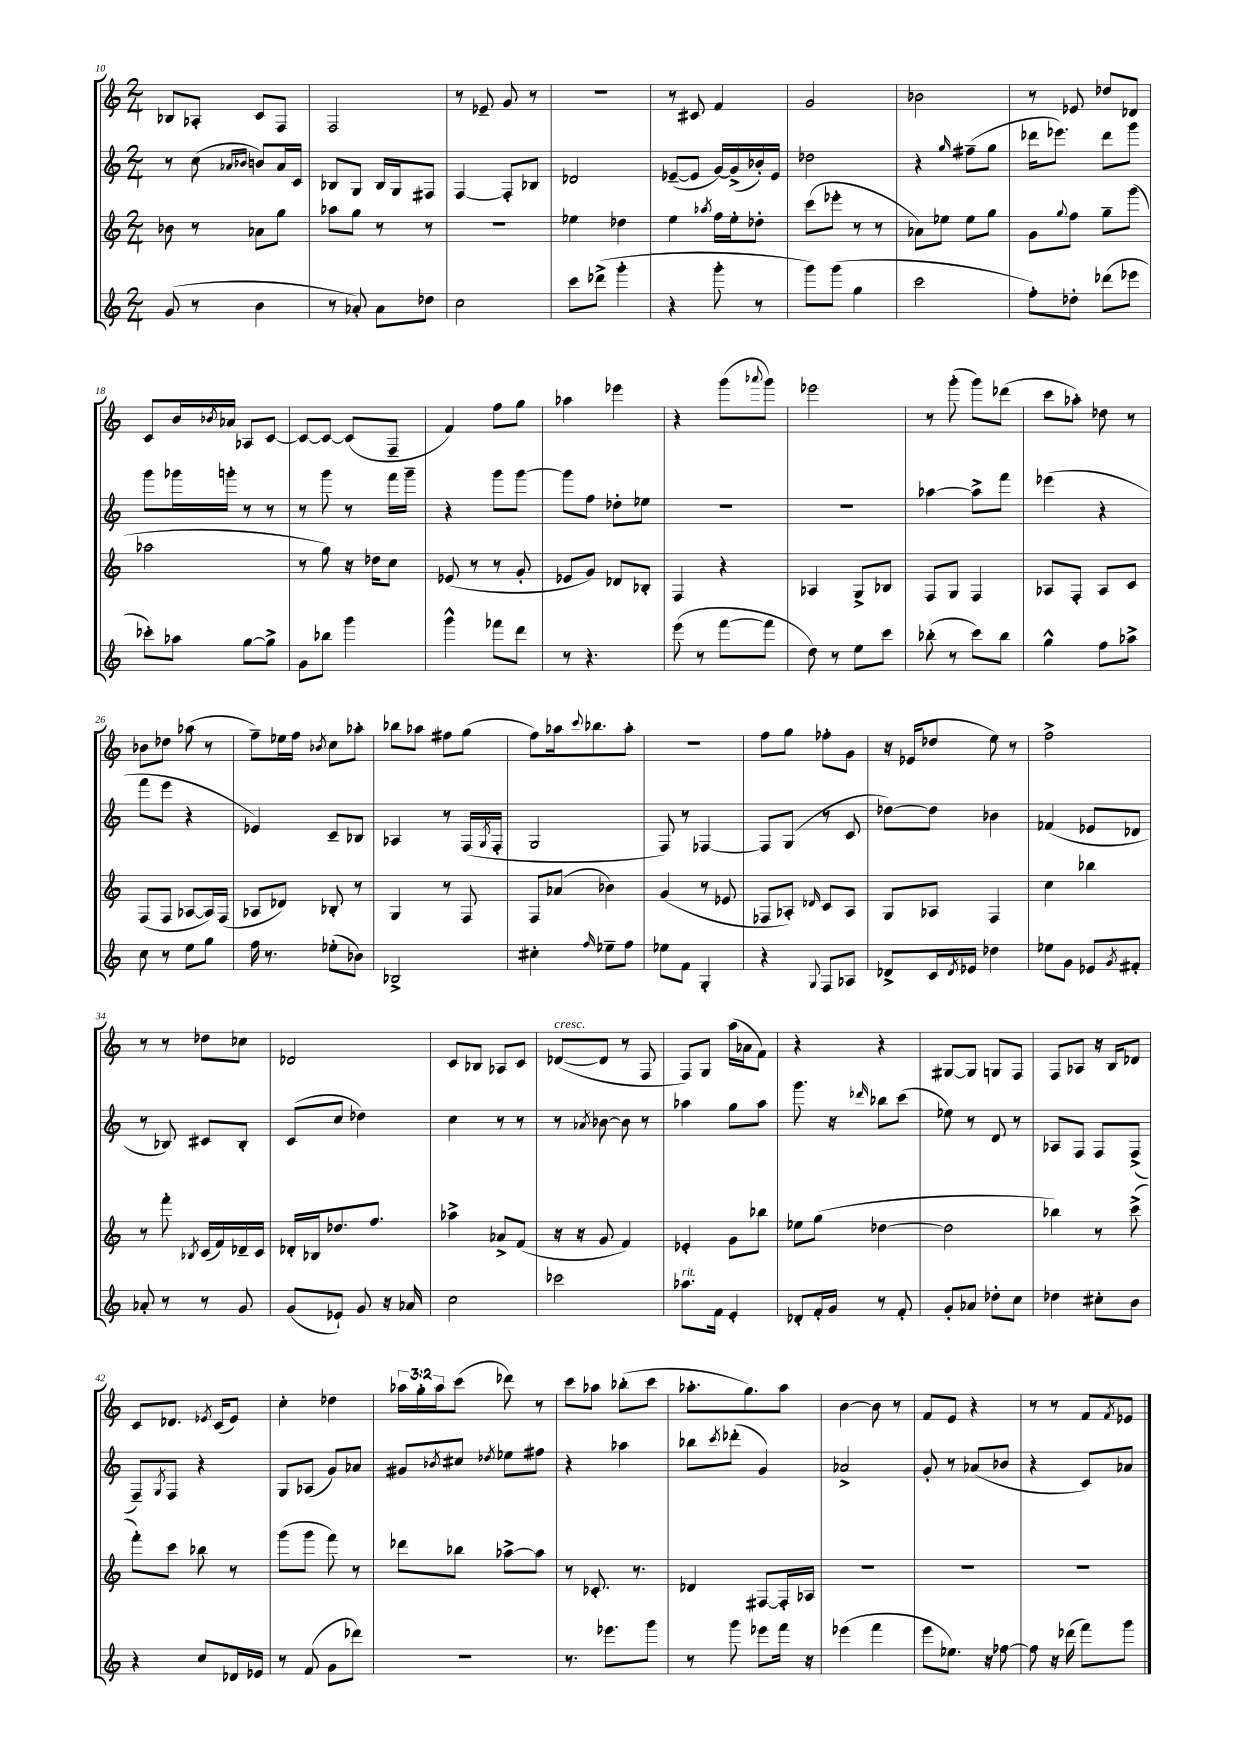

**kern	**kern	**kern	**kern
*staff4	*staff3	*staff2	*staff1
*clefG2	*clefG2	*clefG2	*clefG2
*k[]	*k[]	*k[]	*k[]
*M2/4	*M2/4	*M2/4	*M2/4
(8g	8b-	8r	8B-
8r	8r	(8cc	8A-'
.	.	16qqa-	.
.	.	16qqb-	.
4b	8a-	8b)	8c
.	8gg	16a-	8F
.	.	16c	.
=	=	=	=
8r	8aa-	8B-	2F
8a-')	8gg	8G	.
8a-	8r	16B-	.
.	.	16G	.
8dd-	8r	8F#	.
=	=	=	=
2cc	2r	[4F	8r
.	.	.	8e-~
.	.	8F']	8g
.	.	8B-	8r
=	=	=	=
8ccc	4ee-	2d-	2r
(8ddd-^	.	.	.
4ggg'	4dd-	.	.
=	=	=	=
4r	4ee	([8e-~	8r
.	.	8e-]	8c#
.	8qaa-	.	.
8ggg'	16ff	[16g)	4f
.	16ee'	(16g^]	.
8r	8dd-'	16b-')	.
.	.	16e-	.
=	=	=	=
8ggg)	(8ccc	2dd-	2g
(8ggg	8eee-'	.	.
4gg	8r	.	.
.	8r	.	.
=	=	=	=
2ccc	8a-)	4r	2b-
.	8ee-	.	.
.	.	16qqgg	.
.	8ee-	(8ff#~	.
.	8gg	8gg	.
=	=	=	=
8ff')	8g	16ddd-	8r
.	.	8.eee-)	.
.	8qqgg	.	.
8dd-'	8ff	.	8e-
(8ddd-	8gg~	8ddd-	8dd-
8eee-	(8ggg	8ggg	8d-
=	=	=	=
8ccc-')	2aa-	8ggg	8c
8aa-	.	16ggg-	16b
.	.	.	8qb-
.	.	16ggg'	16a-
[8gg	.	8r	8A-
8gg^]	.	8r	[8c
=	=	=	=
8g	8r	8r	8c_
8bb-	8gg)	8ggg	8c_
4ggg	16r	8r	(8c]
.	16dd-	.	.
.	8cc	16fff	8F~
.	.	16ggg~	.
=	=	=	=
4ggg^^	(8e-	4r	4f)
.	8r	.	.
8fff-	8r	8ggg	8ff
8ddd	8g'	[8ggg	8gg
=	=	=	=
8r	8e-	8ggg]	4aa-
4.r	8g)	8ff	.
.	8d-	8dd-'	4eee-
.	8B-'	8ee-	.
=	=	=	=
(8eee	4F	2r	4r
8r	.	.	.
[8fff	4r	.	(8ggg
.	.	.	8qqaaa-
8fff]	.	.	8ggg)
=	=	=	=
8dd)	4A-	2r	2eee-
8r	.	.	.
8ee	8G^	.	.
8ccc	8B-	.	.
=	=	=	=
(8bb-'	8F	[4aa-	8r
8r	8G	.	(8ggg'
8ccc)	4F	8aa-^]	8ggg)
8bb-	.	8fff	(8ddd-
=	=	=	=
4gg^^	8A-	(4eee-	8ccc
.	8F'	.	8aa-')
8ff	8A-	4r	8dd-
8aa-^	8c	.	8r
=	=	=	=
8cc	(8F	8fff	8b-
8r	8F	8eee	8dd-
8ee	[8A-	4r	(8aa-
8gg	16A-])	.	8r
.	(16F	.	.
=	=	=	=
16ff	8A-	4e-)	8ff~)
8.r	.	.	.
.	8d-)	.	16ee-
.	.	.	16ff
.	.	.	8qb-
(8ee-'	8B-'	8c~	8cc
8b-)	8r	8B-	8aa-'
=	=	=	=
2B-^	4G	4A-	8bb-
.	.	.	8aa-
.	8r	8r	8ff#
.	8F	(16F	(8gg
.	.	8qG	.
.	.	16F'	.
=	=	=	=
4cc#'	8F	2G	8ff)
.	(8a-	.	16aa-
.	.	.	8qqccc
.	.	.	8.bb-
16qqff	.	.	.
8ee-~	4b-)	.	.
8ff	.	.	8aa-'
=	=	=	=
8ee-	(4g	8F)	2r
8f	.	8r	.
4G'	8r	[4F-	.
.	8e-	.	.
=	=	=	=
4r	8F-	8F-]	8ff
.	8A-')	(8G	8gg
8qqG	16qqd-	.	.
8F	8c	8r	8ff-'
8A-	8A-	8c	8g
=	=	=	=
8d-^	8G	[8dd-)	16r
.	.	.	(16e-
16c	8A-	8dd-]	8dd-
8qd-	.	.	.
16e-	.	.	.
4dd-	4F	4b-	8ee)
.	.	.	8r
=	=	=	=
8ee-	4cc	(4f-	2ff^
8g	.	.	.
8e-	4bb-	8e-	.
8qg	.	.	.
8f#'	.	8d-	.
=	=	=	=
8a-'	8r	8r	8r
8r	8fff'	8B-)	8r
.	8qB-	.	.
8r	(16c	8c#	8dd-
.	16f)	.	.
8g	16d-~	8B-'	8cc-
.	16c	.	.
=	=	=	=
(8g	16d-'	(8c	2d-
.	16B-	.	.
8e-`)	8.dd-	8cc	.
8g	.	4dd-)	.
.	8.ff	.	.
16r	.	.	.
16a-	.	.	.
=	=	=	=
2cc	4aa-^	4cc	8c
.	.	.	8B-
.	8a-^	8r	8A-
.	(8f	8r	8c
=	=	=	=
2ccc-	16r	8r	([8d-
.	16r	.	.
.	.	8qa-	.
.	8g	[8b-	8d-]
.	4f)	8b-]	8r
.	.	8r	8F
=	=	=	=
8.aa-	4e-'	4aa-	8F)
.	.	.	8G
16f	.	.	.
4e'	8g	8gg	(16aa
.	.	.	16a-
.	8bb-	8aa-	8f)
=	=	=	=
8d-'	8ee-	8.ggg	4r
16f'	(8gg	.	.
16g	.	16r	.
.	.	16qqddd-	.
8r	[4dd-	8bb-	4r
8f'	.	(8ccc	.
=	=	=	=
8g'	2dd-]	8ee-)	[8G#
8a-	.	8r	8G#]
8dd-'	.	8d	8G
8cc	.	8r	8F
=	=	=	=
4dd-	4bb-)	8A-	8F
.	.	8F	8A-
8cc#'	8r	8F	16r
.	.	.	16B
8b	(8ccc^	(8F^	8d-
=	=	=	=
4r	8fff')	8F~)	8c
.	.	8qG	.
.	8ccc	8F	8.d-
8cc	8bb-	4r	.
.	.	.	8qe-
.	.	.	(16c
16d-	8r	.	8e-)
16e-	.	.	.
=	=	=	=
8r	(8ggg	8G	4cc'
(8f	8ggg	(8A-	.
8g	8fff)	8g)	4dd-
8ddd-)	8r	8a-	.
=	=	=	=
2r	8ddd-	8g#	24aa-
.	.	.	24gg'
.	.	.	24aa-
.	.	8qb-	.
.	8bb-	8cc#	(8ccc
.	.	8qdd-	.
.	[8aa-^	8ee-	8ddd-)
.	8aa-]	8ff#	8r
=	=	=	=
8.r	8r	4r	8ccc
.	8.c-'	.	8aa-
8.eee-	.	.	.
.	.	4aa-	(8bb-'
.	8.r	.	.
8ggg	.	.	8ccc
=	=	=	=
8r	4d-	8bb-	8.aa-'
.	.	8qccc	.
8ggg	.	(8ddd-'	.
.	.	.	8.gg)
8eee-	[8F#	4g)	.
16fff	16F#']	.	8aa-
16r	16A-	.	.
=	=	=	=
(4eee-	2r	2a-^	[4b
4fff	.	.	8b]
.	.	.	8r
=	=	=	=
8eee	2r	8g'	8f
8.ee-)	.	8r	8e
.	.	(8a-	4r
16r	.	.	.
[8ff-	.	8b-	.
=	=	=	=
8ff-]	2r	4r	8r
16r	.	.	8r
(16ddd-	.	.	.
8fff)	.	8c)	8f
.	.	.	8qf
8ggg	.	8a-	8e-
==	==	==	==
*-	*-	*-	*-
